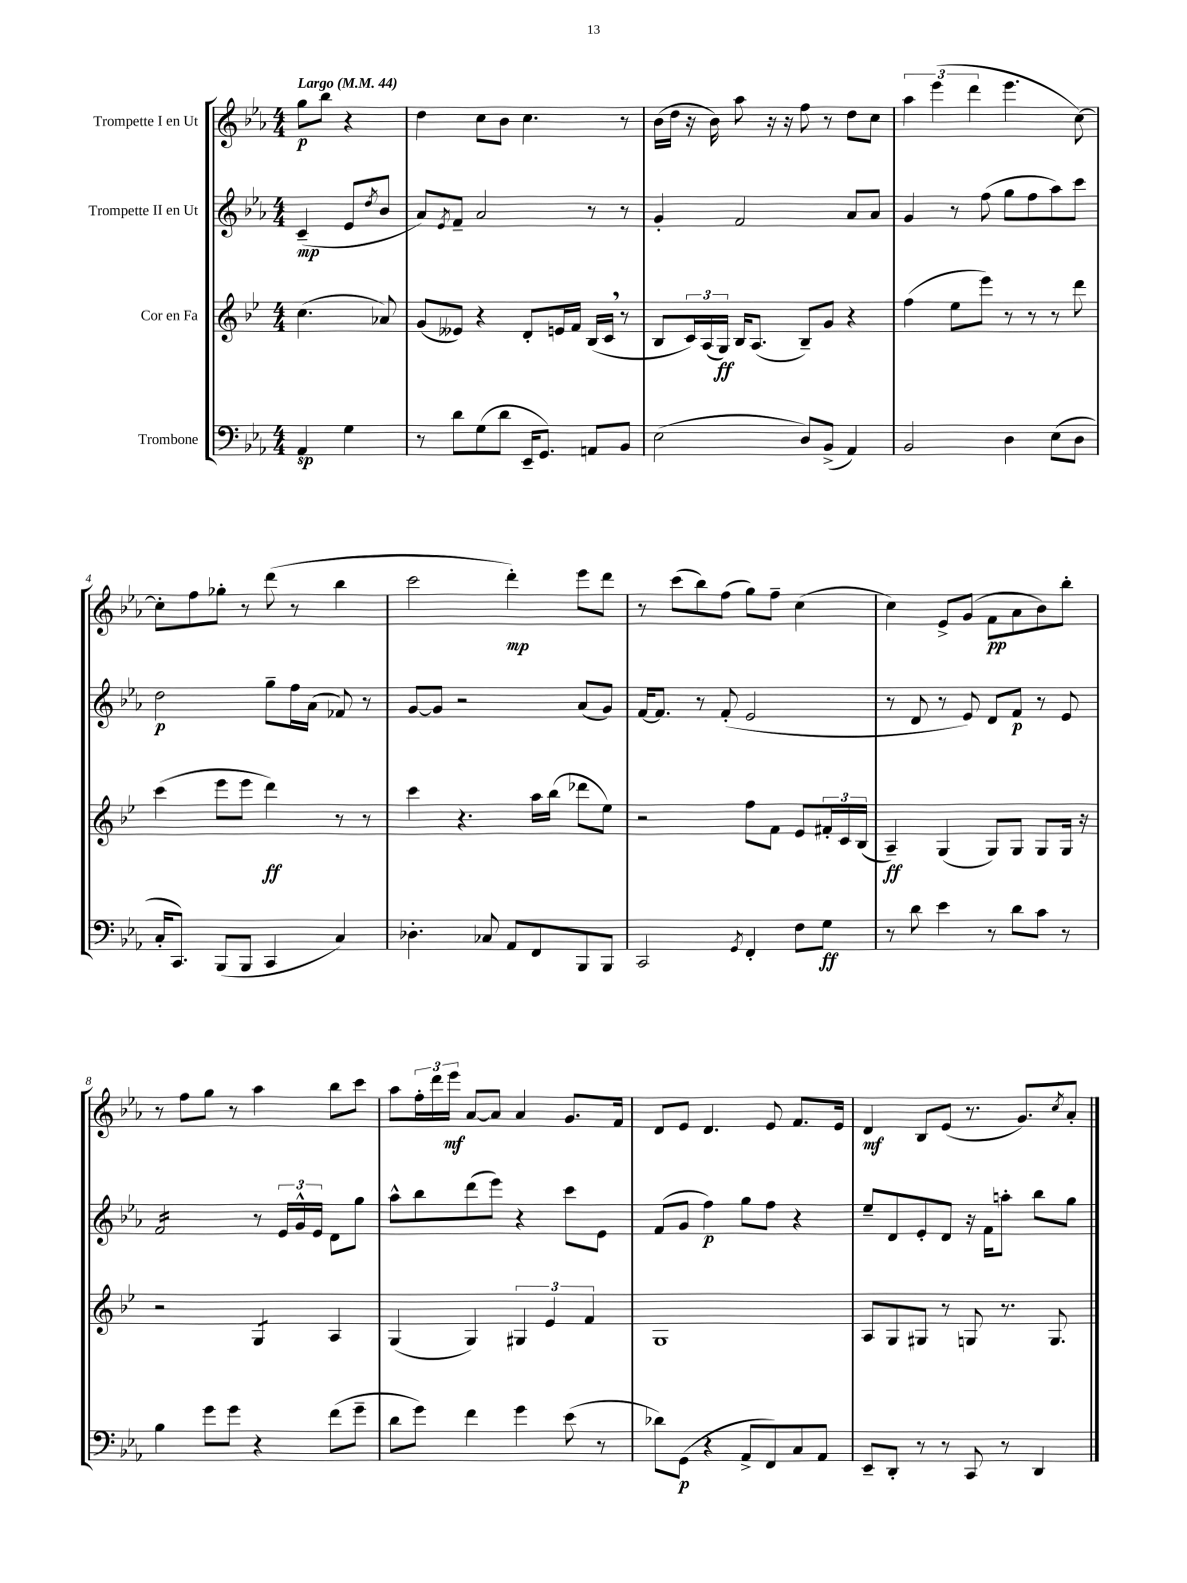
<<
\new StaffGroup <<
\new Staff = "s0" \with { instrumentName = "Trompette I en Ut" } {
    \clef treble \key ees \major \numericTimeSignature \time 4/4 \partial 2 \tempo "Largo" 4 = 44
    g''8\p bes''8 r4 |
    d''4 c''8 bes'8 c''4. r8 |
    bes'16( d''16 r16 bes'16) aes''8 r16 r16 f''8 r8 d''8 c''8 |
    \tuplet 3/2 { aes''4 ees'''4( d'''4 } ees'''4. c''8~) |
    c''8-. f''8 ges''8-. r8 d'''8( r8 bes''4 |
    c'''2 d'''4-.\mp) ees'''8 d'''8 |
    r8 c'''8( bes''8) f''8( g''8) f''8-- c''4( |
    c''4) ees'8-> g'8( f'8\pp aes'8 bes'8) bes''8-. |
    r8 f''8 g''8 r8 aes''4 bes''8 c'''8 |
    aes''8 \tuplet 3/2 { f''16-. d'''16 ees'''16\mf } aes'8~ aes'8 aes'4 g'8. f'16 |
    d'8 ees'8 d'4. ees'8 f'8. ees'16 |
    d'4\mf bes8 ees'8( r8. g'8.) \acciaccatura { c''8 } aes'8-. \bar "|." |
}
\new Staff = "s1" \with { instrumentName = "Trompette II en Ut" } {
    \clef treble \key ees \major \numericTimeSignature \time 4/4 \partial 2
    c'4--\mp( ees'8 \acciaccatura { d''8 } bes'8 |
    aes'8) \acciaccatura { ees'8 } f'8-- aes'2 r8 r8 |
    g'4-. f'2 aes'8 aes'8 |
    g'4 r8 f''8( g''8 f''8 aes''8) c'''8 |
    d''2\p g''8-- f''16 aes'16( fes'8) r8 |
    g'8~ g'8 r2 aes'8( g'8) |
    f'16~ f'8. r8 f'8-.( ees'2 |
    r8 d'8 r8 ees'8) d'8 f'8\p r8 ees'8 |
    f'2:16 r8 \tuplet 3/2 { ees'16 g'16-^ ees'16 } d'8 g''8 |
    aes''8-^ bes''8 d'''8( ees'''8) r4 c'''8 ees'8 |
    f'8( g'8 f''4\p) g''8 f''8 r4 |
    ees''8-- d'8 ees'8-. d'8 r16 f'16 a''8-. bes''8 g''8 \bar "|." |
}
\new Staff = "s2" \with { instrumentName = "Cor en Fa" } {
    \clef treble \key bes \major \numericTimeSignature \time 4/4 \partial 2
    c''4.( aes'8) |
    g'8( eeses'8) r4 d'8-. e'16 f'16 bes16( c'16 \breathe r8 |
    bes8 \tuplet 3/2 { c'16) a16( g16\ff) } bes16 a8.( bes8--) g'8 r4 |
    f''4( ees''8 ees'''8) r8 r8 r8 d'''8 |
    c'''4( ees'''8 ees'''8 d'''4\ff) r8 r8 |
    c'''4 r4. a''16 bes''16( des'''8 ees''8) |
    r2 f''8 f'8 ees'8 \tuplet 3/2 { fis'16-. c'16 bes16( } |
    a4--\ff) g4( g8) g8 g8 g16 r16 |
    r2 g4:8 a4 |
    g4( g4) \tuplet 3/2 { gis4 ees'4 f'4 } |
    g1 |
    a8 g8 gis8 r8 g8 r8. g8. \bar "|." |
}
\new Staff = "s3" \with { instrumentName = "Trombone" } {
    \clef bass \key ees \major \numericTimeSignature \time 4/4 \partial 2
    aes,4\sp g4 |
    r8 d'8 g8( d'8 ees,16-- g,8.) a,8 bes,8 |
    ees2( d8) bes,8->( aes,4) |
    bes,2 d4 ees8( d8 |
    c16-. c,8.) bes,,8( bes,,8 c,4 c4) |
    des4.-. ces8 aes,8 f,8 bes,,8 bes,,8 |
    c,2 \acciaccatura { g,8 } f,4-. f8 g8\ff |
    r8 d'8 ees'4 r8 d'8 c'8 r8 |
    bes4 g'8 g'8 r4 f'8( g'8-- |
    d'8 g'8) f'4 g'4 ees'8( r8 |
    des'8) g,8\p( r4 aes,8-> f,8) c8 aes,8 |
    ees,8-- d,8-. r8 r8 c,8 r8 d,4 \bar "|." |
}
>>
>>
